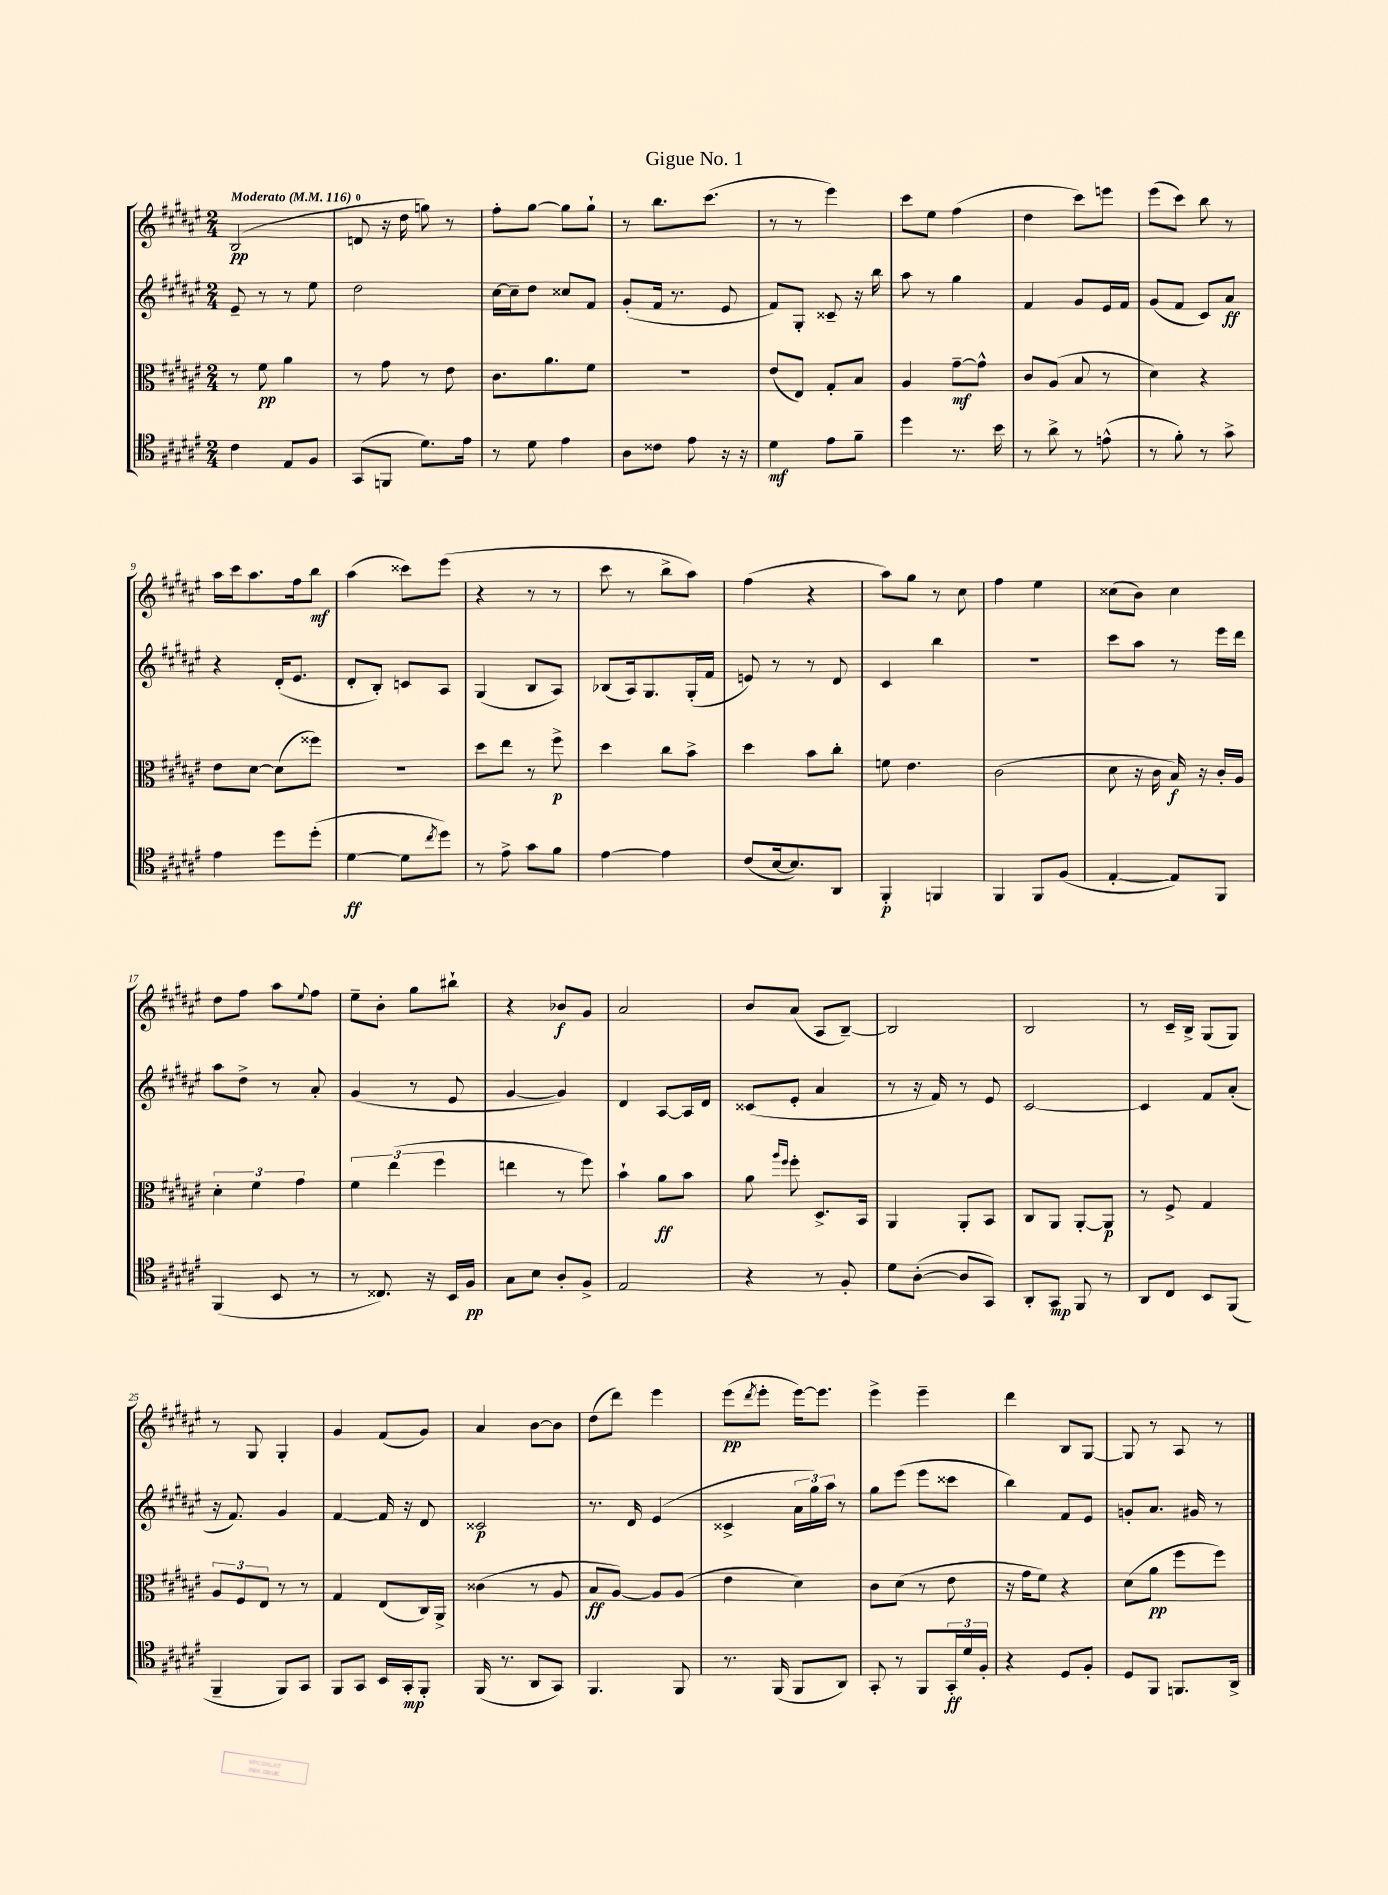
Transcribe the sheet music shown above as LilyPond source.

\header { title = "Gigue No. 1" }
<<
\new StaffGroup <<
\new Staff = "s0" {
    \clef treble \key fis \major \numericTimeSignature \time 2/4 \tempo "Moderato" 4 = 116
    b2\pp( |
    d'8-0 r16 dis''16 g''8) r8 |
    fis''8-. gis''8~ gis''8 gis''8-! |
    r8 b''8. cis'''8.( |
    r8 r8 eis'''4) |
    cis'''8 eis''8 fis''4( |
    dis''4 cis'''8) e'''8 |
    eis'''8( cis'''8) b''8 r8 |
    ais''16 cis'''16 ais''8. fis''16 b''8\mf |
    ais''4( cisis'''8) eis'''8( |
    r4 r8 r8 |
    cis'''8 r8 b''8-> ais''8) |
    fis''4( r4 |
    ais''8) gis''8 r8 cis''8 |
    fis''4 eis''4 |
    cisis''8( b'8) cisis''4 |
    dis''8 fis''8 ais''8 \appoggiatura { eis''8 } fis''8 |
    eis''8-- b'8-. gis''8 bis''8-! |
    r4 bes'8\f gis'8 |
    ais'2 |
    b'8 ais'8( ais8 b8~--) |
    b2 |
    b2 |
    r8 cis'16-- b16-> gis8( gis8) |
    r8 gis8 gis4-. |
    gis'4 fis'8( gis'8) |
    ais'4 b'8~ b'8 |
    dis''8( dis'''8) eis'''4 |
    eis'''8\pp( \acciaccatura { dis'''8 } eis'''8-. eis'''16~) eis'''8. |
    eis'''4-> eis'''4-- |
    dis'''4 b8 gis8~ |
    gis8 r8 ais8 r8 \bar "|." |
}
\new Staff = "s1" {
    \clef treble \key fis \major \numericTimeSignature \time 2/4
    eis'8-- r8 r8 eis''8 |
    dis''2 |
    cis''16~ cis''16-- dis''8 cisis''8 fis'8 |
    gis'8-.( fis'16 r8. eis'8 |
    fis'8) gis8-. cisis'8-- r16 b''16 |
    ais''8 r8 gis''4 |
    fis'4 gis'8 eis'16 fis'16 |
    gis'8( fis'8 cis'8) ais'8\ff |
    r4 dis'16-.( eis'8. |
    dis'8-. b8-.) c'8 ais8 |
    gis4( b8 ais8) |
    bes8( ais16) gis8. gis16-.( fis'16 |
    e'8) r8 r8 dis'8 |
    cis'4 b''4 |
    r2 |
    cis'''8 ais''8 r8 eis'''16 dis'''16 |
    ais''8 dis''8-> r8 ais'8-. |
    gis'4( r8 eis'8 |
    gis'4~ gis'4) |
    dis'4 ais8~ ais16 dis'16 |
    cisis'8( eis'8-. ais'4 |
    r8 r16 fis'16) r8 eis'8 |
    cis'2~ |
    cis'4 fis'8 ais'8-.( |
    r16 fis'8.) gis'4 |
    fis'4~ fis'16 r16 dis'8 |
    cisis'2\p |
    r8. dis'16 eis'4( |
    cisis'4-> \tuplet 3/2 { ais'16 gis''16) ais''16 } r8 |
    gis''8 eis'''8( eis'''8 cisis'''8 |
    b''4) fis'8 eis'8 |
    g'8-. ais'8. gis'16 r8 \bar "|." |
}
\new Staff = "s2" {
    \clef alto \key fis \major \numericTimeSignature \time 2/4
    r8 fis'8\pp ais'4 |
    r8 gis'8 r8 eis'8 |
    cis'8. ais'8. fis'8 |
    r2 |
    eis'8( eis8) gis8-. b8 |
    ais4 gis'8~--\mf gis'8-^ |
    cis'8 ais8( b8 r8 |
    dis'4) r4 |
    eis'8 dis'8~ dis'8( fisis''8) |
    r2 |
    dis''8 eis''8 r8 fis''8->\p |
    dis''4 cis''8 b'8-> |
    dis''4 b'8 cis''8-. |
    f'8 eis'4. |
    cis'2( |
    dis'8 r16 cis'16 b16\f) r16 cis'16-. ais16 |
    \tuplet 3/2 { dis'4-. fis'4 gis'4 } |
    \tuplet 3/2 { fis'4 eis''4( fis''4 } |
    e''4 r8 fis''8) |
    b'4-! ais'8\ff b'8 |
    ais'8 \grace { ais''16 fis''16 } fis''8-. dis8.-> b,16 |
    ais,4 ais,8-. b,8 |
    cis8 ais,8 ais,8~-. ais,8\p |
    r8 fis8-> gis4 |
    \tuplet 3/2 { ais8 fis8 eis8 } r8 r8 |
    gis4 eis8( cis16) ais,16-> |
    cisis'4( r8 ais8 |
    b8\ff ais8~) ais8 ais8( |
    eis'4 dis'4) |
    cis'8 dis'8( r8 eis'8 |
    r16 gis'16 fis'8) r4 |
    dis'8( ais'8\pp fis''8 fis''8) \bar "|." |
}
\new Staff = "s3" {
    \clef tenor \key fis \major \numericTimeSignature \time 2/4
    cis'4 eis8 fis8 |
    gis,8( f,8 dis'8.) eis'16 |
    r8 dis'8 eis'4 |
    ais8 cisis'8 eis'8 r16 r16 |
    dis'4\mf eis'8 fis'8-- |
    dis''4 r8. b'16 |
    r8 ais'8-> r8 e'8-^( |
    r8 fis'8-.) r8 gis'8-> |
    eis'4 dis''8 dis''8-.( |
    dis'4~\ff dis'8 \acciaccatura { cis''8 } dis''8) |
    r8 eis'8-> gis'8 fis'8 |
    eis'4~ eis'4 |
    cis'8( b16~ b8.) ais,8 |
    fis,4-.\p f,4 |
    fis,4 fis,8 fis8( |
    eis4~-. eis8) fis,8 |
    fis,4( b,8 r8 |
    r8 cisis8.) r16 b,16 fis16\pp |
    gis8 b8 ais8-. fis8-> |
    eis2 |
    r4 r8 fis8-. |
    dis'8 ais8~-.( ais8 gis,8) |
    ais,8-. gis,8\mp fis,8 r8 |
    ais,8 cis8 b,8 fis,8( |
    fis,4-- fis,8) gis,8 |
    fis,8 gis,8 b,16 gis,16-.\mp fis,8-. |
    fis,16( r8. ais,8 gis,8) |
    fis,4. fis,8 |
    r8. fis,16( fis,8 ais,8) |
    gis,8-. r8 fis,8 \tuplet 3/2 { gis,16-.\ff dis'16 fis16-. } |
    r4 dis8 fis8-. |
    dis8 fis,8 f,8. ais,16-> \bar "|." |
}
>>
>>
